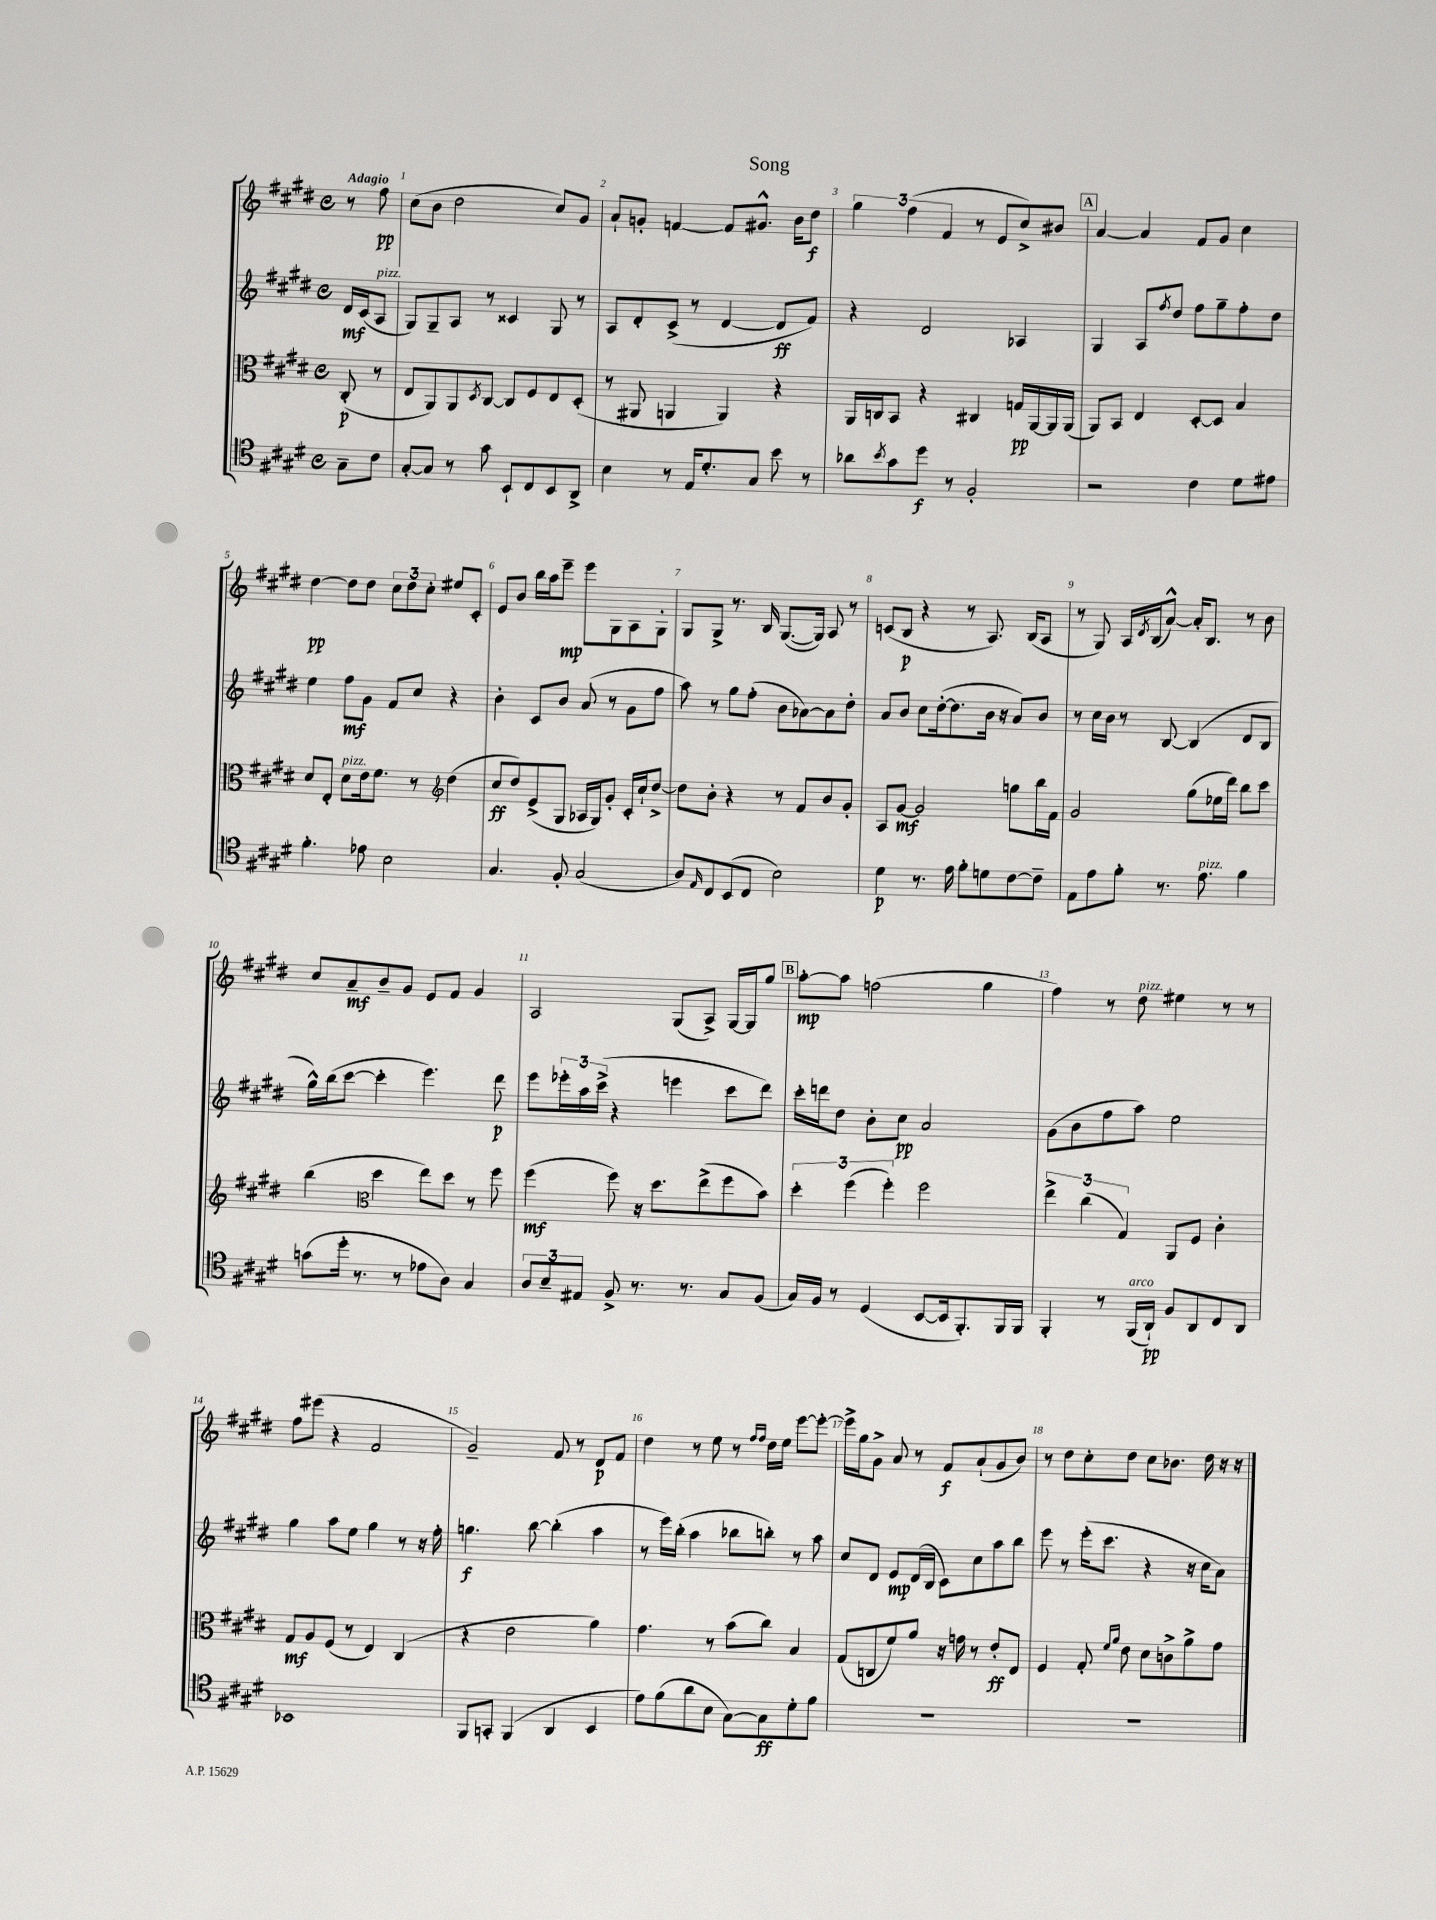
\header { title = "Song" }
<<
\new StaffGroup <<
\new Staff = "s0" {
    \clef treble \key e \major \defaultTimeSignature \time 4/4 \partial 4 \tempo "Adagio"
    r8 fis''8\pp |
    cis''8( b'8 dis''2 cis''8) gis'8 |
    a'8-! g'8-. f'4~ f'8 gis'8.-^ b'16 dis''8\f |
    \tuplet 3/2 { gis''4 fis''4( fis'4 } r8 e'8 cis''8->) bis'8 |
    \mark \markup { \box "A" } a'4~ a'4 fis'8 gis'8 cis''4 |
    dis''4~\pp dis''8 dis''8 \tuplet 3/2 { cis''8 dis''8 cis''8-. } eis''8 cis'8-. |
    e'8 b'8 b''16 a''16 e'''8--\mp e'''8 gis8 a8 gis8-. |
    gis8 gis8-> r8. b16 gis8.~( gis16) a8 r8 |
    c'8( b8\p r4 r8 a8.) b16( a8 |
    r8 gis8) a16 \acciaccatura { dis'8 } b16( a'8~-^) a'16-. b8. r8 b'8 |
    cis''8 a'8--\mf b'8-- gis'8 e'8 fis'8 gis'4 |
    a2 gis8( a8->) gis16~ gis16 gis''8 |
    \mark \markup { \box "B" } a''8~-.\mp a''8 f''2( gis''4 |
    fis''4) r8 dis''8^\markup { \italic "pizz." } eis''4 r8 r8 |
    fis''8 eis'''8( r4 fis'2 |
    gis'2--) fis'8 r8 dis'8\p fis'8 |
    dis''4 r8 e''8 r8 \grace { fis''16 fis''16 } dis''16 e''16 e'''8~ e'''8~-. |
    e'''16-> gis''16 gis'8-> a'8 r8 fis'8\f a'8-!( gis'8 b'8) |
    r8 dis''8 cis''8-. dis''8 cis''8 bes'8. dis''16 r16 r16 \bar "|." |
}
\new Staff = "s1" {
    \clef treble \key e \major \defaultTimeSignature \time 4/4 \partial 4
    dis'16\mf cis'16( a8^\markup { \italic "pizz." } |
    gis8) gis8-- a8 r8 cisis'4 gis8 r8 |
    a8 dis'8-. cis'8->( r8 dis'4~ dis'8\ff fis'8) |
    r4 dis'2 aes4 |
    \mark \markup { \box "A" } gis4 a8 \acciaccatura { fis''8 } dis''8 fis''8 gis''8-- fis''8-. dis''8 |
    e''4 fis''8\mf gis'8 fis'8 cis''8 r4 |
    b'4-. cis'8 b'8 a'8( r8 gis'8 fis''8 |
    a''8) r8 gis''8 fis''8-.( b'8 aes'8~) aes'8 dis''8-. |
    a'8 b'8 cis''8 dis''16~-.( dis''8. b'16 r16 a'8) b'8 |
    r8 cis''16 b'16 r8 b8~ b4( dis'8 b8 |
    gis''16-^) b''16( cis'''8~ cis'''4-. e'''4.) dis'''8\p |
    e'''8 \tuplet 3/2 { ees'''16-. a''16 cis'''16->( } r4 e'''4 cis'''8 dis'''8) |
    \mark \markup { \box "B" } cis'''16-. d'''16 dis''8 b'8-. cis''8\pp a'2 |
    gis'8( b'8 fis''8 a''8) e''2 |
    gis''4 a''8 e''8 gis''4 r8 r16 fis''16-. |
    g''4.\f b''8~ b''4-.( a''4 |
    r8 e'''16) b''16-.( a''4 bes''8 b''8-.) r8 a''8 |
    cis''8 dis'8 e'8\mp dis'16( b16 cis'8) cis''8 a''8 b''8 |
    e'''8 r8 e'''16-.( cis'''8. r4 r16 cis''16 a'8) \bar "|." |
}
\new Staff = "s2" {
    \clef alto \key e \major \defaultTimeSignature \time 4/4 \partial 4
    cis8-.\p( r8 |
    e8 a,8) a,8 \acciaccatura { dis8 } cis8~ cis8 fis8 e8 dis8-.( |
    r8 ais,8 a,4 a,4) r4 |
    a,16 c16 b,8 r4 cis4 g16\pp a,16~ a,16 a,16( |
    \mark \markup { \box "A" } a,8) b,8 e4 dis8~-. dis8 b4 |
    dis'8 e8-. dis'8^\markup { \italic "pizz." } e'16 fis'8. r8 \clef treble dis''4( |
    cis''8\ff dis''8) e'8->( gis8 aes16 gis16) gis'8-. cis'16-. cis''16-! dis''8~-> |
    dis''8 b'8-. r4 r8 fis'8 b'8 gis'8-. |
    a8 gis'8~\mf gis'2 g''8 b''16 fis'16 |
    gis'2 gis''8( ees''16 dis'''16) b''8 cis'''8 |
    b''4( \clef alto dis''4 e''8) dis''8 r8 fis''8 |
    fis''4\mf( fis''8) r16 dis''8. e''8->( fis''8 b'8) |
    \mark \markup { \box "B" } \tuplet 3/2 { dis''4-. fis''4( fis''4-.) } fis''2 |
    \tuplet 3/2 { e''4-> cis''4( gis4) } a,8 fis8 cis'4-. |
    gis8\mf a8 fis8( r8 e4) cis4( |
    r4 e'2 a'4) |
    gis'4. r8 b'8( cis''8) b4 |
    gis8( c8 fis'8) a'8 r16 g'16 r8 e'8-.\ff e8 |
    fis4 gis8-. \grace { fis'16 a'16 } e'8 dis'8 c'8-> a'8-> gis'8 \bar "|." |
}
\new Staff = "s3" {
    \clef tenor \key e \major \defaultTimeSignature \time 4/4 \partial 4
    gis8-- cis'8 |
    gis8~-. gis8 r8 gis'8 b,8-! cis8 b,8 a,8-> |
    b4 r8 e16 dis'8.-. gis8 b'8 r8 |
    aes'8 \acciaccatura { b'8 } gis'8 dis''8\f r8 fis2-. |
    \mark \markup { \box "A" } r2 cis'4 dis'8 eis'8 |
    fis'4.-. ees'8 b2 |
    gis4. fis8-. gis2( |
    a8) \grace { e16 } cis8 b,8( cis8 b2) |
    dis'4\p r8. e'16 fis'8-. d'8 cis'8~ cis'8-- |
    e8 e'8 fis'8-. r8. e'8.^\markup { \italic "pizz." } fis'4 |
    g'8( dis''16-. r8. r8 ees'8 a8) gis4 |
    \tuplet 3/2 { a8 b8-- eis8 } fis8-> r8. r8. gis8 fis8( |
    \mark \markup { \box "B" } gis16) fis16 r8 dis4( b,8~ b,16 fis,8.-.) fis,16 fis,16 |
    fis,4-. r8 fis,16^\markup { \italic "arco" }( a,16-!\pp) fis8 a,8 cis8 a,8 |
    bes,1 |
    fis,8 g,8-. fis,4( a,4 b,4 |
    e'8) fis'8( a'8 b8 gis8~) gis8\ff dis'8-. fis'8 |
    R1 |
    R1 \bar "|." |
}
>>
>>
\layout { \context { \Score \override BarNumber.break-visibility = ##(#f #t #t) barNumberVisibility = #all-bar-numbers-visible } }
